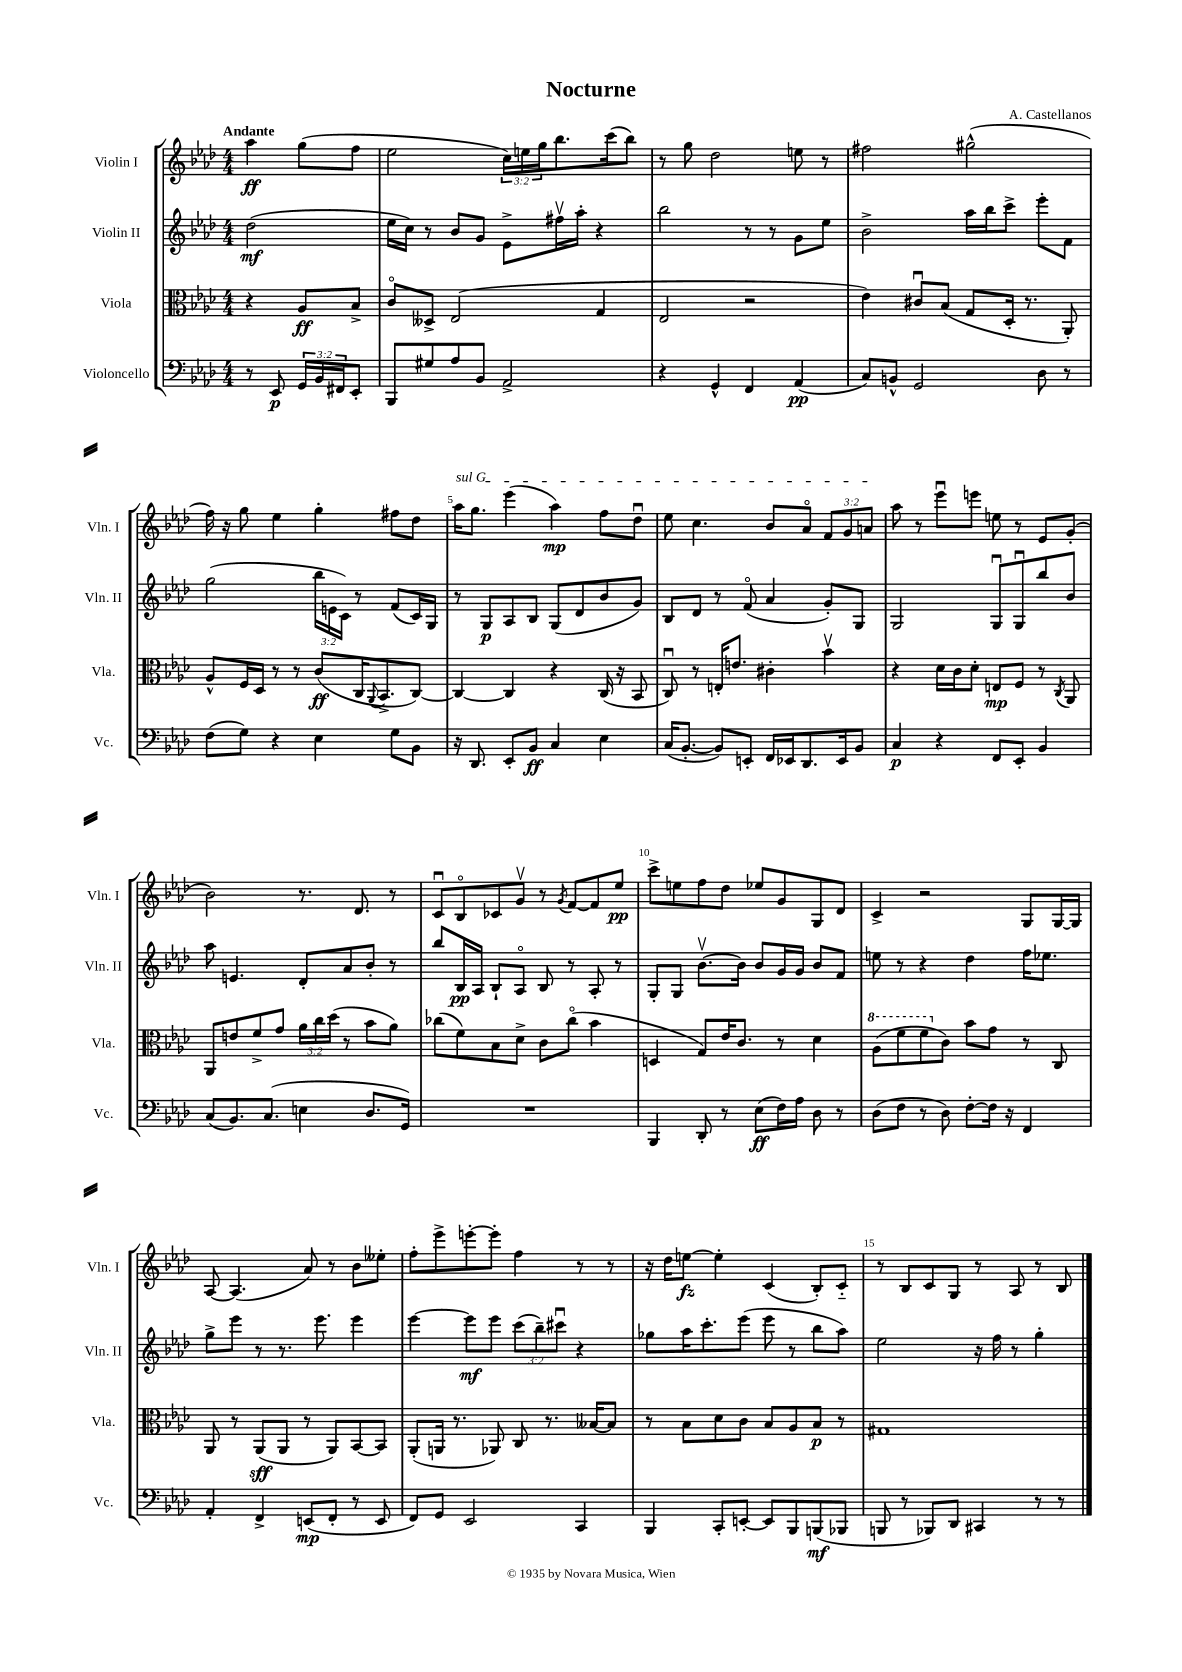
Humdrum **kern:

**kern	**kern	**kern	**kern
*staff4	*staff3	*staff2	*staff1
*clefF4	*clefC3	*clefG2	*clefG2
*k[b-e-a-d-]	*k[b-e-a-d-]	*k[b-e-a-d-]	*k[b-e-a-d-]
*M4/4	*M4/4	*M4/4	*M4/4
8r	4r	(2dd-	4aa-
8EE-	.	.	.
24GG	8A-	.	(8gg
24BB-	.	.	.
24FF#	.	.	.
8EE-'	8B-^	.	8ff
=	=	=	=
8BBB-	8co	16ee-	2ee-
.	.	16cc)	.
8G#	8D--^	8r	.
8A-	(2E-	8b-	.
8BB-	.	8g	.
2AA-^	.	8e-^	24cc)
.	.	.	24ee
.	.	.	24gg
.	.	16ff#v	8.bb-
.	.	16aa-'	.
.	4G	4r	.
.	.	.	(16ccc
.	.	.	8bb-)
=	=	=	=
4r	2E-	2bb-	8r
.	.	.	8gg
4GG^^	.	.	2dd-
4FF	2r	8r	.
.	.	8r	.
(4AA-	.	8g	8ee
.	.	8ee-	8r
=	=	=	=
8C)	4e-)	2b-^	2ff#
8BB^^	.	.	.
2GG	8c#u	.	.
.	(8B-	.	.
.	8G	16aa-	(2gg#^^
.	.	16bb-	.
.	16D-'	8ccc^	.
.	8.r	.	.
8D-	.	8eee-'	.
8r	8AA-')	8f	.
=	=	=	=
(8F	8A-^^	(2gg	16ff)
.	.	.	16r
8G)	16F	.	8gg
.	16D-	.	.
4r	8r	.	4ee-
.	8r	.	.
4E-	(8c	24bb-	4gg'
.	.	24e	.
.	.	24c)	.
.	16C	8r	.
.	8qqAA-	.	.
.	8.BB-^	.	.
8G	.	(8f	8ff#
8BB-	[8C)	16c)	8dd-
.	.	16G	.
=	=	=	=
16r	4C_	8r	16aa-
8.DD-	.	.	8.gg
.	.	8G	.
8EE-'	4C]	8A-	(4eee-
8BB-	.	8B-	.
4C	4r	(8G	4aa-)
.	.	8d-	.
4E-	(16C	8b-	8ff
.	16r	.	.
.	8BB-	8g)	8dd-u
=	=	=	=
(16C	8Cu)	8B-	8ee-
[8.BB-'	.	.	.
.	8r	8d-	4.cc
8BB-])	16E'	8r	.
.	8.e	.	.
8EE'	.	(8fo	.
16FF	4c#'	4a-	8b-
16EE-	.	.	.
8.DD-	.	.	8a-o
.	4b-v	8g')	12f
16EE-	.	.	.
.	.	.	12g
8BB-	.	8G	.
.	.	.	12a
=	=	=	=
4C	4r	2G	8aa-
.	.	.	8r
4r	16d-	.	8eee-u
.	16c	.	.
.	8d-'	.	8eee
8FF	8E	8Gu	8ee
8EE-'	8F	8Gu	8r
4BB-	8r	8bb-	8e-
.	8qC	.	.
.	8AA-	8b-	(8g'
=	=	=	=
(8C	8AA-	8aa-	2b-)
8.BB-)	8e	4.e	.
.	8f^	.	.
(8.C	.	.	.
.	8g	.	.
4E	24a-	8d-'	8.r
.	24cc	.	.
.	(24dd-	.	.
.	8r	8a-	.
.	.	.	8.d-
8.D-	8b-	8b-'	.
.	8a-)	8r	8r
16GG)	.	.	.
=	=	=	=
1r	(8cc-	8bb-	8cu
.	8f)	16B-	8B-o
.	.	16A-	.
.	8B-	8B-`	8c-
.	8d-^	8A-o	8gv
.	8c	8B-	8r
.	.	.	8qg
.	(8cc-o	8r	[8f
.	4b-	8A-'	8f]
.	.	8r	8ee-
=	=	=	=
4BBB-	4D	8G'	8ccc^
.	.	8G	8ee
8DD-'	8G)	[8.b-v	8ff
8r	16e-	.	8dd-
.	8.c	16b-]	.
(8E-	.	8b-	8ee-
16F)	8r	16g	8g
16A-	.	16g	.
8D-	4d-	8b-	8G
8r	.	8f	8d-
=	=	=	=
(8D-	(8a-	8ee	4c^
8F	8ff	8r	.
8r	8ff	4r	2r
8D-)	8c)	.	.
[8F'	8b-	4dd-	.
16F]	8g	.	.
16r	.	.	.
4FF	8r	16ff	8G
.	.	8.ee-	.
.	8C	.	[16G
.	.	.	16G]
=	=	=	=
4AA-'	8AA-	8gg^	[8A-
.	8r	8eee-	(4.A-]
4FF^	(8AA-	8r	.
.	8AA-	8.r	.
(8EE	8r	.	8a-)
.	.	8.eee-	.
8FF'	8AA-)	.	8r
8r	[8BB-	4eee-	8b-
8EE	8BB-]	.	8ee--'
=	=	=	=
8FF)	(8AA-'	[4eee-	8ff'
8GG	16AA	.	8eee-^
.	8.r	.	.
2EE-	.	8eee-]	[8eee'
.	8AA-)	8eee-	8eee']
.	8C	(12ccc	4ff
.	.	12bb-~)	.
.	8.r	.	.
.	.	12ccc#u	.
4CC	.	4r	8r
.	[16B--	.	.
.	8B--]	.	8r
=	=	=	=
4BBB-	8r	8gg-	16r
.	.	.	16dd-
.	8B-	16aa-	[8ee
.	.	8.ccc'	.
8CC'	8d-	.	4ee']
[8EE'	8c	(8eee-	.
8EE]	8B-	8eee-	(4c
8BBB-	8A-	8r	.
(8BBB	8B-	8bb-	8B-')
8BBB-	8r	8aa-)	8c'~
=	=	=	=
8BBB	1G#	2ee-	8r
8r	.	.	8B-
8BBB-)	.	.	8c
8DD-	.	.	8G
4CC#	.	16r	8r
.	.	16ff	.
.	.	8r	8A-
8r	.	4gg'	8r
8r	.	.	8B-
==	==	==	==
*-	*-	*-	*-
